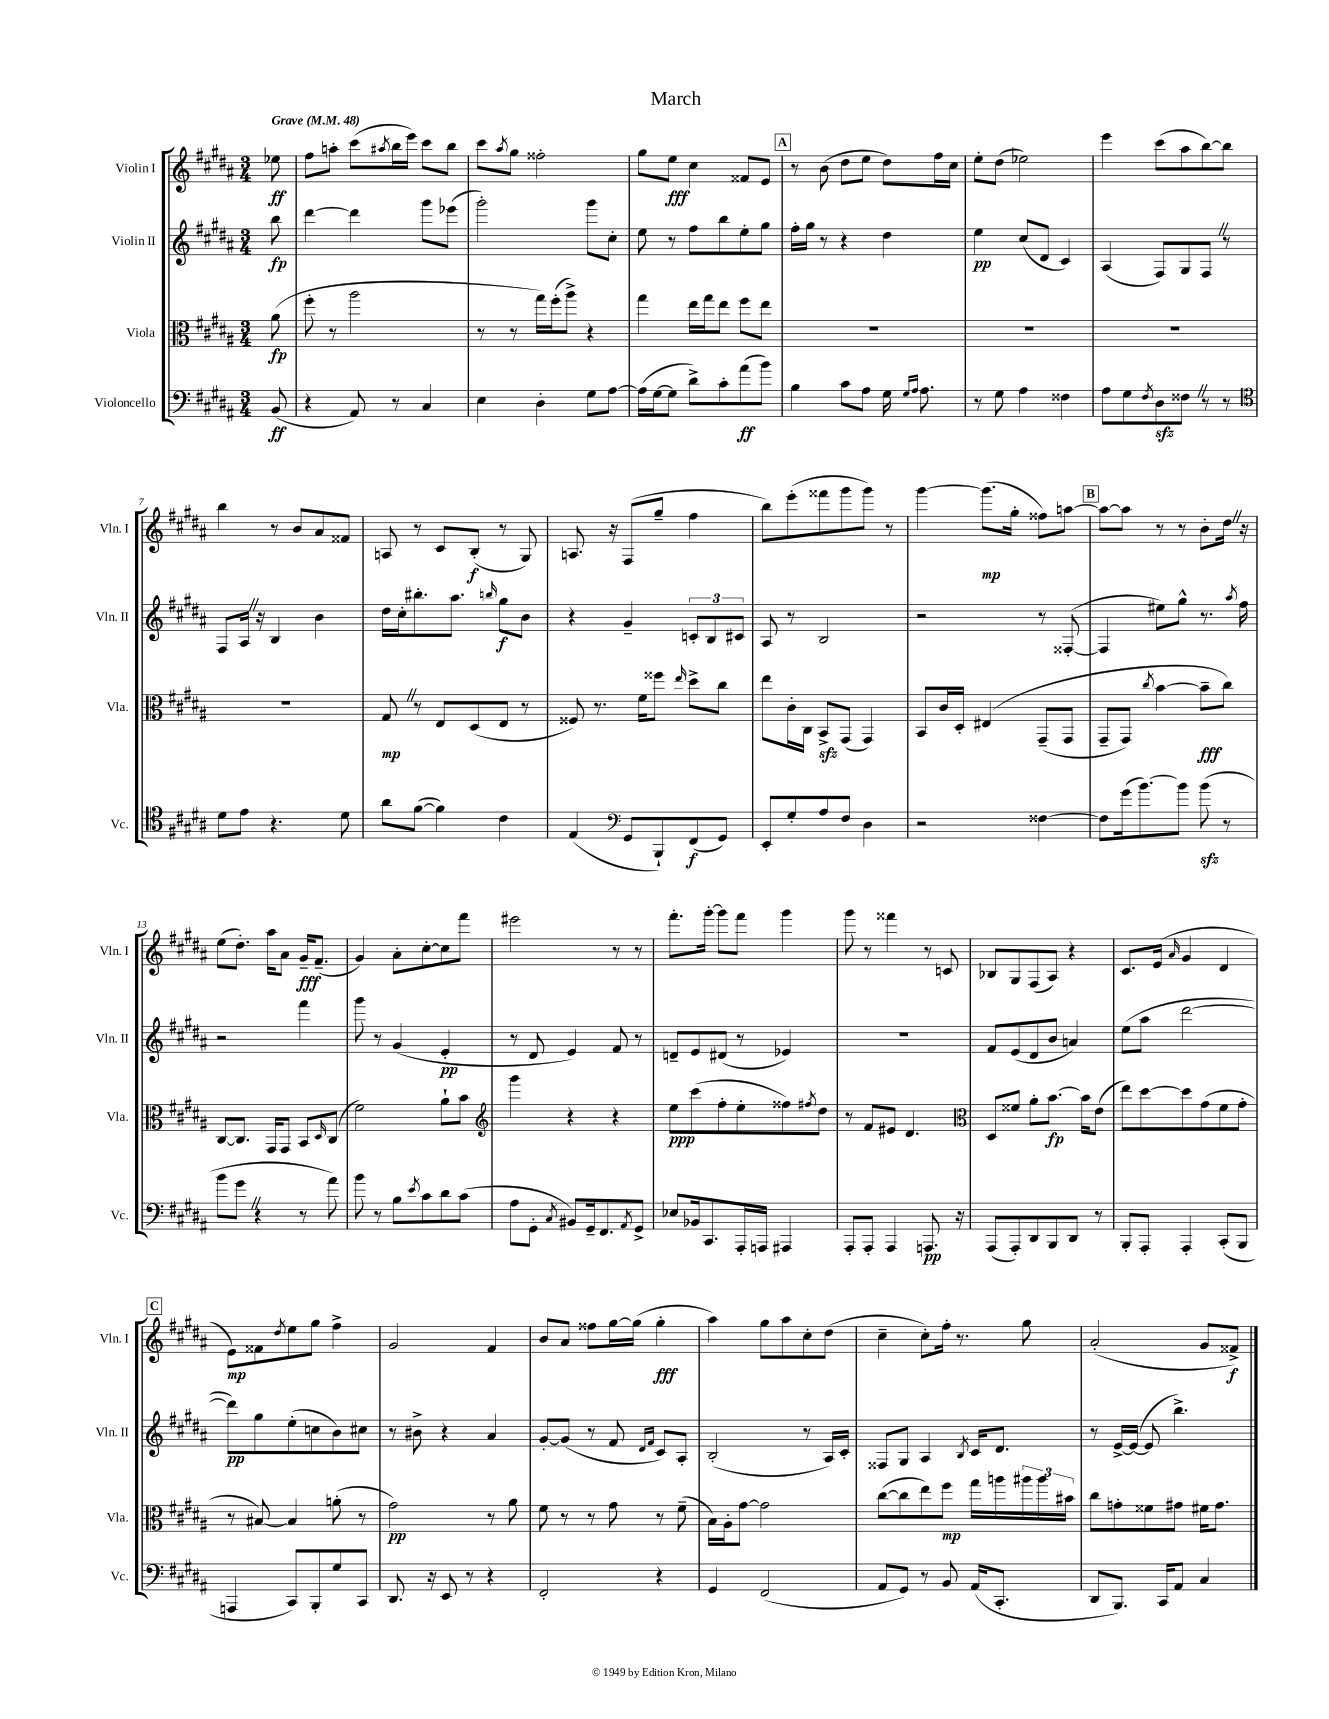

**kern	**kern	**kern	**kern
*staff4	*staff3	*staff2	*staff1
*clefF4	*clefC3	*clefG2	*clefG2
*k[f#c#g#d#a#]	*k[f#c#g#d#a#]	*k[f#c#g#d#a#]	*k[f#c#g#d#a#]
*M3/4	*M3/4	*M3/4	*M3/4
*MM48	*MM48	*MM48	*MM48
(8BB/	(8a#\	8bb\	8ee-\
=	=	=	=
4r	8ff#'\	[4ddd#\	8ff#\L
.	8r	.	8aa'\J
8AA#/)	2aa#\	4ddd#\]	(8ccc#\L
.	.	.	8qaa#/
8r	.	.	16bb\L
.	.	.	16eee\JJ)
4C#/	.	8ggg#\L	8ccc#\L
.	.	(8eee-\J	8bb\J
=	=	=	=
4E\	8r	2ggg#'\)	8ccc#\L
.	.	.	8qaa#/
.	8r	.	8gg#\J
4D#'\	16gg#\LL)	.	2ff##'\
.	(16ff#'\J	.	.
.	8aa#^\J)	.	.
8G#\L	4r	8ggg#\L	.
[8A#\J	.	8cc#'\J	.
=	=	=	=
(16A#\]LL	4gg#\	8ee\	8gg#\L
[16G#\J	.	.	.
8G#\]J	.	8r	8ee\J
8d#^\L)	16ee\LL	8ff#\L	4cc#\
.	16gg#\J	.	.
8c#'\	8ee\J	8bb\	.
(8a#\	8ff#\L	8ee'\	8f##/L
8b\J)	8ee\J	8gg#\J	8e/J
=	=	=	=
4B\	2.r	16ff#'\LL	8r
.	.	16gg#\JJ	.
.	.	8r	(8b\
8c#\L	.	4r	8dd#\L
8A#\J	.	.	8ee\J
16G#\	.	4dd#\	8dd#\L)
16qqG#/LL	.	.	.
16qqA#/JJ	.	.	.
8.A#\	.	.	.
.	.	.	16ff#\L
.	.	.	16cc#\JJ
=	=	=	=
8r	2.r	4ee\	8ee'\L
8G#\	.	.	(8dd#\J
4A#\	.	(8cc#/L	2ee-\)
.	.	8d#/J	.
4F##\	.	4c#/)	.
=	=	=	=
8A#\L	2.r	(4A#/	4eee\
8G#\	.	.	.
8qF#/	.	.	.
8D#\	.	8F#/L)	(8ccc#\L
8F##\J	.	8G#/	8aa#\
8r	.	8F#/J	[8bb\)
8r	.	8r	8bb\]J
=	=	=	=
*clefC4	*	*	*
8d#\L	2.r	8F#/L	4bb\
8e\J	.	16A#/Jk	.
.	.	16r	.
4.r	.	4B/	8r
.	.	.	8b/L
.	.	4b\	8a#/
8d#\	.	.	8f##/J
=	=	=	=
8a#\L	8G#/	16dd#\LL	8A/
.	.	16cc#'\J	.
([8f#\J	8r	8.bb#'\	8r
4f#\])	8E/L	.	8c#/L
.	.	8.aa#\J	.
.	(8D#/	.	(8B'/J
.	.	16qqbb/	.
4c#\	8E/J	8gg#\L	8r
.	8r	8b\J	8G#/)
=	=	=	=
(4E/	8F##/)	4r	8.A/
.	8.r	.	.
.	.	.	16r
*clefF4	*	*	*
8GG#/L	.	4g#~/	(8F#/L
.	16f#\LK	.	.
8BBB`/)	8ff##\J	.	8gg#~/J
.	16qqee/	.	.
(8FF#/	8dd#^\L	12c'/L	4ff#\
.	.	12B/	.
8GG#/J)	8cc#\J	.	.
.	.	12c#/J	.
=	=	=	=
8EE'/L	8ee\L	8A#/	8bb\L)
8G#'/	16c#'\L	8r	(8eee'\
.	16C#\JJ	.	.
8A#/	8BB^/L	2B/	8fff##\
8F#/J	(8GG#/J	.	8ggg#\
4D#\	4GG#/)	.	8ggg#\J)
.	.	.	8r
=	=	=	=
2r	8BB/L	2r	[4ggg#\
.	16c#/L	.	.
.	16D#'/JJ	.	.
.	&(4E#/	.	(8.ggg#\]L
.	.	.	16gg#'\Jk
[4F##\	(8GG#~/L	8r	8ff##\L)
.	8GG#/J	([8F##'/	[8aa\J
=	=	=	=
8F##\]L	8GG#~/L	4F##/]	8aa\_L
(16g#\k	8GG#/J)	.	8aa\]J
[8.b\)	.	.	.
.	8qcc#/	.	.
.	[4b\	8ee#\L)	8r
8b\]J	.	8gg#^^\J	8r
(8b\	8b~\]L	8.r	8b'\L
8r	8cc#\J&)	.	16dd#\Jk
.	.	8qaa#/	.
.	.	16ff#\	16r
=	=	=	=
8b\L	[8C#/L	2r	(8ee\L
8g#\J	8.C#/]J	.	8.dd#'\J)
4r	.	.	.
.	16GG#/LK	.	16aa#\LK
.	8GG#/J	.	8a#\J
8r	8BB/L	4fff#\	16g#~/LK
.	.	.	(8.f#~/J
.	16qqD#/	.	.
8a#\)	(8C#/J	.	.
=	=	=	=
8b\	2f#\)	8ggg#\	4g#/)
8r	.	8r	.
8B\L	.	(4g#/	8a#'\L
8qe/	.	.	.
8c#\	.	.	[8cc#'\
8d#\	8a#`\L	4e'/	8cc#\]
(8c#\J	8b\J	.	8fff#\J
=	=	=	=
*	*clefG2	*	*
8A#\L	4ggg#\	8r	2eee#\
8GG#'\J	.	8d#/	.
8qC#/	.	.	.
8BB#/L)	4r	4e/)	.
16GG#~/k	.	.	.
8.FF#/	.	.	.
.	4r	8f#/	8r
8qAA#/	.	.	.
8GG#^/J	.	8r	8r
=	=	=	=
8E-/L	8ee\L	8d~/L	8.fff#'\L
16BB-/k	(8ccc#\	8e/	.
8.CC#/	.	.	[16ggg#'\Jk
.	8ff#'\	(8d#/J	8ggg#\]L
16AAA#'/L	8ee'\	8r	8fff#\J
16AAA/JJ	.	.	.
4AAA#/	8ff##\)	4e-/)	4ggg#\
.	8qff#/	.	.
.	8dd#\J	.	.
=	=	=	=
8AAA#'/L	8r	2.r	8ggg#\
8AAA#'/J	8f#/L	.	8r
4AAA#/	8e#/J	.	4fff##\
.	4.d#/	.	.
8.AAA/	.	.	8r
.	.	.	8c/
16r	.	.	.
=	=	=	=
*	*clefC3	*	*
(8AAA#/L	8D#/L	8f#/L	8B-/L
8AAA#'/)	8f##/J	(8e/	8G#/
8DD#/	8a#'\L	8d#/	(8F#/
8BBB/	[8.b\J	8b/J	8A#/J)
8DD#/J	.	4a/)	4r
.	16b\]LK	.	.
8r	(8e\J	.	.
=	=	=	=
8BBB'/L	8ee\L)	(8ee\L	8.c#/L
8AAA#'/J	[8dd#\	8aa#\J	.
.	.	.	(16e/Jk
.	.	.	16qqa#/
4AAA#'/	8dd#\]	[2ddd#\	4g#/
.	(8g#\	.	.
(8CC#'/L	8f#\	.	4d#/
8BBB/J	8g#'\J	.	.
=	=	=	=
4AAA/	8r	8ddd#\]L)	8e\L)
.	[8B#/)	8gg#\	8f##\
.	.	.	8qdd#/
8CC#/L)	4B#/]	(8ee'\	8ee\
8BBB'/	.	8cc\	8gg#\J
8G#/	(8a'\	8b\)	4ff#^\
8CC#/J	8r	8cc#\J	.
=	=	=	=
8.DD#/	2g#\)	8r	2g#/
.	.	8b#^\	.
16r	.	.	.
8EE/	.	4r	.
8r	.	.	.
4r	8r	4a#/	4f#/
.	8a#\	.	.
=	=	=	=
2FF#'/	8f#\	[8g#'/L	8b/L
.	8r	(8g#/]J	8a#/J
.	8r	8r	8ff##\L
.	8g#\	8f#/	[16gg#\L
.	.	.	(16gg#\]JJ
.	.	16qqd#/LL	.
.	.	16qqf#/JJ	.
4r	8r	8c#/L)	4gg#'\
.	(8f#~\	8A#'/J	.
=	=	=	=
4GG#/	16B\LL)	(2B'/	4aa#\)
.	16A#'\J	.	.
.	[8g#\J	.	.
(2FF#/	2g#\]	.	8gg#\L
.	.	.	8aa#\
.	.	8r	8cc#'\
.	.	16A#/LL)	(8dd#\J
.	.	16c#'/JJ	.
=	=	=	=
8AA#/L	([8cc#\L	8F##/L	4cc#~\
8GG#/J)	8cc#\]	8G#/J	.
8r	8ee\)	4A#/	8cc#'\L)
8BB/	8ff#\J	.	16ff#'\Jk
.	.	.	8.r
.	.	8qB/	.
(16AA#/LK	16gg#\LL	16c#/LK	.
8.CC#'/J	16aa\	8.d#/J	.
.	24aa#\	.	8gg#\
.	24aa#\	.	.
.	24b#\JJ	.	.
=	=	=	=
8DD#/L	8cc#\L	8r	(2a#'/
8.BBB/J)	8g'\	[16e^/LL	.
.	.	(16e/_JJ	.
.	8f##\	8e/]	.
16CC#/LK	.	.	.
8AA#/J	8g#\J	4.bb^\)	.
4C#/	16f#\LK	.	8g#/L
.	8.g#\J	.	.
.	.	.	8f##^/J)
==	==	==	==
*-	*-	*-	*-
